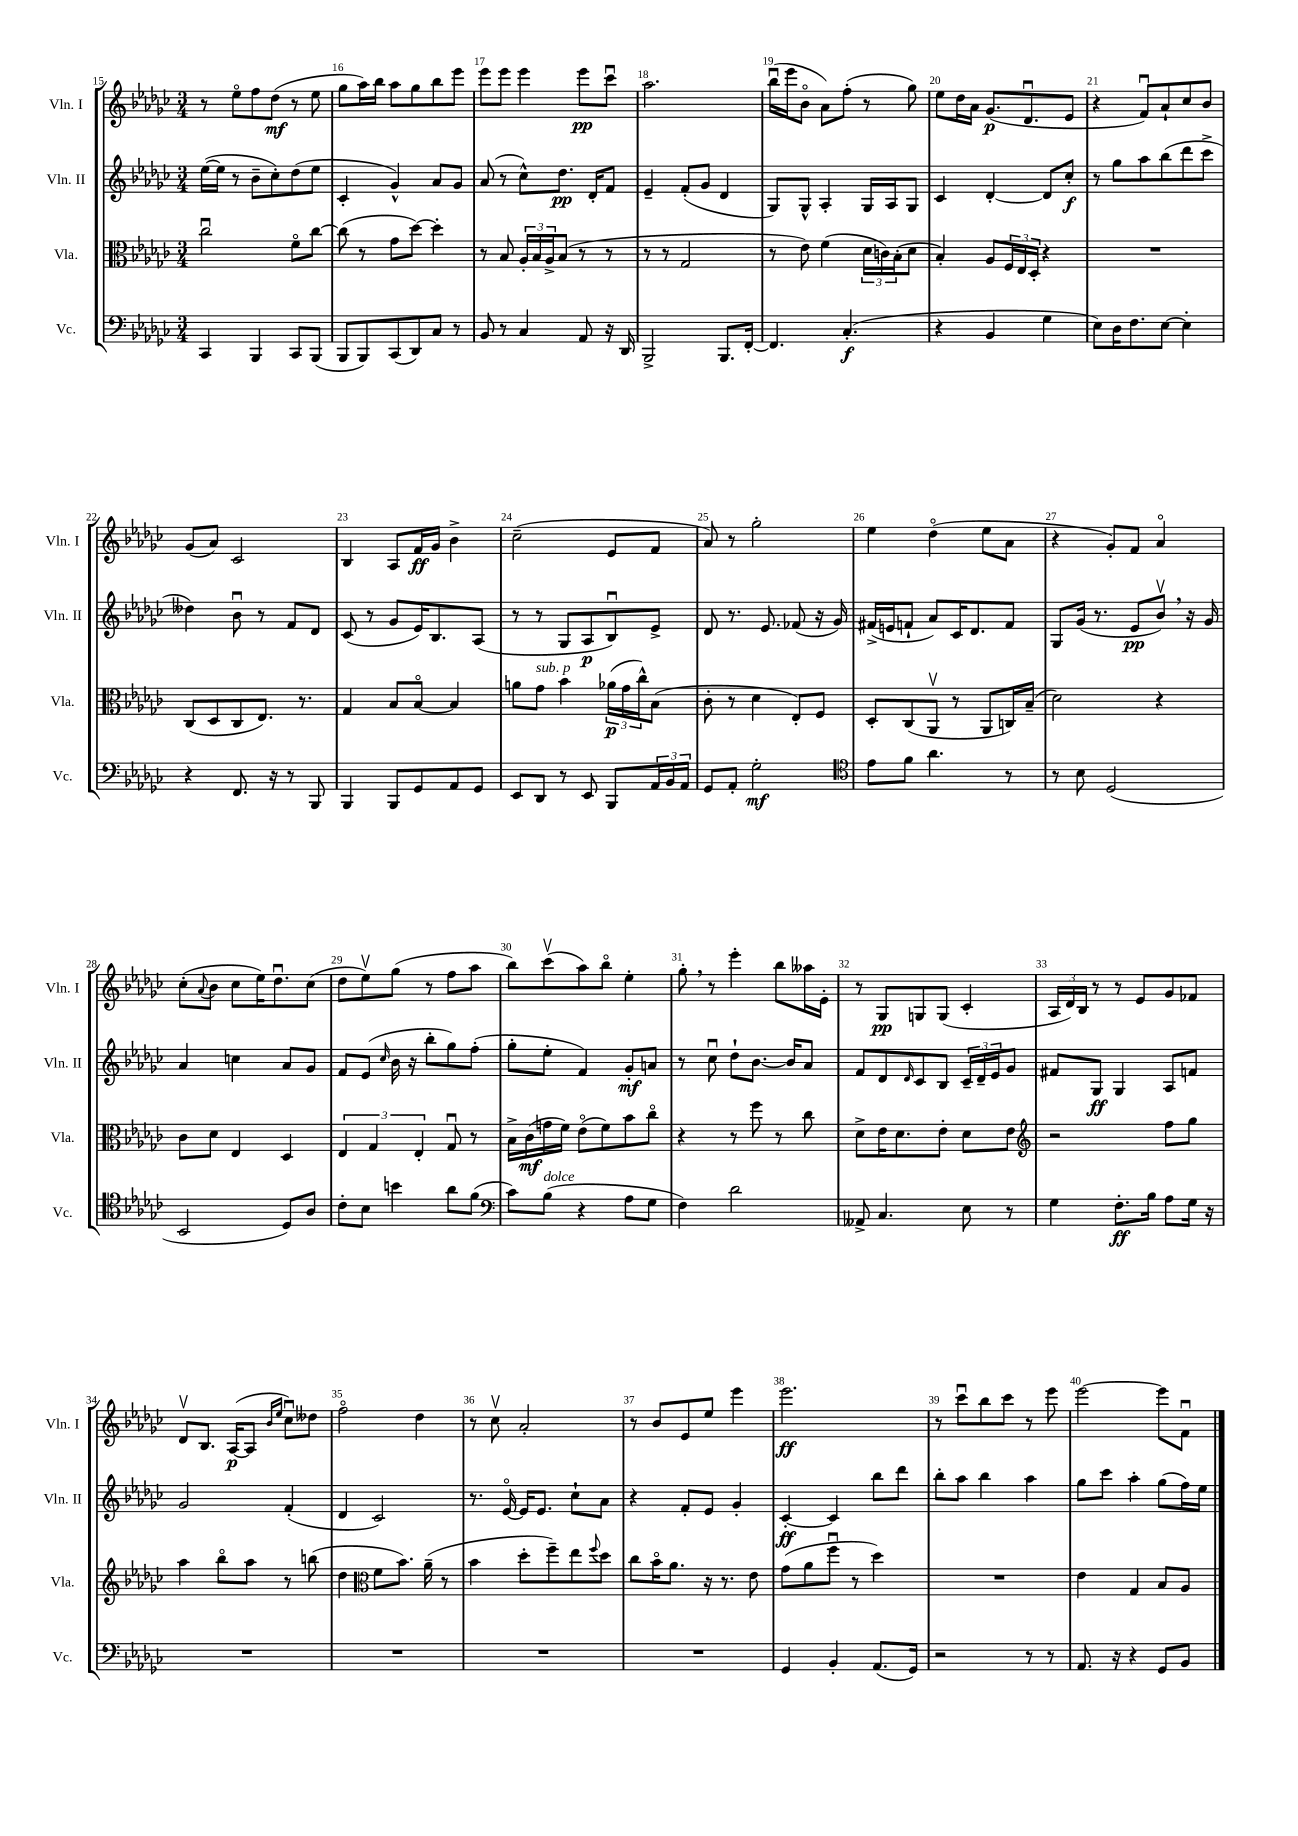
<<
\new StaffGroup <<
\new Staff = "s0" \with { instrumentName = "Vln. I" shortInstrumentName = "Vln. I" } {
    \clef treble \key ges \major \numericTimeSignature \time 3/4
    r8 ees''8\flageolet f''8 des''8\mf( r8 ees''8 |
    ges''8 aes''16) bes''16 aes''8 ges''8 bes''8 ees'''8 |
    ees'''8 ees'''8 ees'''4 ees'''8\pp ces'''8\downbow |
    aes''2. |
    bes''16\downbow( ees'''16 bes'8\flageolet aes'8) f''8-.( r8 ges''8) |
    ees''8 des''16 aes'16 ges'8.\p( des'8.\downbow ees'8 |
    r4 f'8\downbow) aes'8-! ces''8 bes'8 |
    ges'8( aes'8) ces'2 |
    bes4 aes8 f'16\ff ges'16 bes'4-> |
    ces''2--( ees'8 f'8 |
    aes'8) r8 ges''2-. |
    ees''4 des''4\flageolet( ees''8 aes'8 |
    r4 ges'8-.) f'8 aes'4\flageolet |
    ces''8-.( \appoggiatura { aes'8 } bes'8 ces''8 ees''16) des''8.\downbow ces''8( |
    des''8 ees''8\upbow) ges''8( r8 f''8 aes''8 |
    bes''8) ces'''8\upbow( aes''8) bes''8\flageolet ees''4-. |
    ges''8-. \breathe r8 ees'''4-. bes''8 aeses''16 ees'16-. |
    r8 ges8\pp g8 g8( ces'4-. |
    \tuplet 3/2 { aes16 des'16) bes16 } r8 r8 ees'8 ges'8 fes'8 |
    des'8\upbow bes8. aes16~\p( aes8 \grace { bes'16 ees''16 } ces''8\downbow) deses''8 |
    f''2\flageolet des''4 |
    r8 ces''8\upbow aes'2-. |
    r8 bes'8 ees'8 ees''8 ees'''4 |
    ees'''2.\ff |
    r8 ces'''8\downbow bes''8 ces'''8 r8 ees'''8 |
    ees'''2~ ees'''8 f'8\downbow \bar "|." |
}
\new Staff = "s1" \with { instrumentName = "Vln. II" shortInstrumentName = "Vln. II" } {
    \clef treble \key ges \major \numericTimeSignature \time 3/4
    ees''16~( ees''16 r8 bes'8-- ces''8-.) des''8( ees''8 |
    ces'4-. ges'4-^) aes'8 ges'8 |
    aes'8( r8 ces''8-^) des''8.\pp des'16-. f'8 |
    ees'4-- f'8-.( ges'8 des'4 |
    ges8) ges8-^ aes4-. ges16 aes16 ges8 |
    ces'4 des'4~-. des'8 ces''8-.\f |
    r8 ges''8 aes''8 bes''8( des'''8 ces'''8-> |
    deses''4) bes'8\downbow r8 f'8 des'8 |
    ces'8( r8 ges'8 ees'16) bes8. aes8( |
    r8 r8 ges8 aes8\p bes8\downbow) ees'8-> |
    des'8 r8. ees'8. fes'8( r16 ges'16) |
    fis'16->( e'16 f'8-! aes'8) ces'16 des'8. f'8 |
    ges8 ges'16( r8. ees'8\pp bes'8\upbow) \breathe r16 ges'16 |
    aes'4 c''4 aes'8 ges'8 |
    f'8 ees'8( \grace { ces''16 } bes'16 r16 bes''8-. ges''8) f''8-.( |
    ges''8-. ees''8-. f'4) ges'8-.\mf a'8 |
    r8 ces''8\downbow des''8-! bes'8.~ bes'16 aes'8 |
    f'8 des'8 \grace { des'16 } ces'8 bes8 \tuplet 3/2 { ces'16-- des'16-- ees'16 } ges'8 |
    fis'8 ges8\ff ges4 aes8 f'8 |
    ges'2 f'4-.( |
    des'4 ces'2) |
    r8. ees'16~\flageolet ees'16 ees'8. ces''8-! aes'8 |
    r4 f'8-. ees'8 ges'4-. |
    ces'4~-.\ff ces'4 bes''8 des'''8 |
    bes''8-. aes''8 bes''4 aes''4 |
    ges''8 ces'''8 aes''4-. ges''8( f''16) ees''16 \bar "|." |
}
\new Staff = "s2" \with { instrumentName = "Vla." shortInstrumentName = "Vla." } {
    \clef alto \key ges \major \numericTimeSignature \time 3/4
    ces''2\downbow f'8\flageolet ces''8~ |
    ces''8( r8 ges'8 des''8~) des''4-. |
    r8 bes8 \tuplet 3/2 { aes16-. bes16 aes16-> } bes8( r8 r8 |
    r8 r8 ges2 |
    r8 ees'8) f'4( \tuplet 3/2 { des'16 c'16) bes16-.( } des'8 |
    bes4-.) aes8 \tuplet 3/2 { f16 ees16 des16-. } r4 |
    R2. |
    ces8( des8 ces8 ees8.) r8. |
    ges4 bes8 bes8~\flageolet bes4 |
    a'8 ges'8^\markup { \italic "sub. p" } bes'4 \tuplet 3/2 { aes'16\p( ges'16 ces''16-^) } bes8( |
    ces'8-. r8 des'4 ees8-.) f8 |
    des8-. ces8( aes,8\upbow r8 aes,8 c16) bes16--( |
    des'2) r4 |
    ces'8 des'8 ees4 des4 |
    \tuplet 3/2 { ees4 ges4 ees4-. } ges8\downbow r8 |
    bes16-> ces'16\mf( g'16 f'16) ees'8\flageolet( f'8) bes'8 ces''8\flageolet |
    r4 r8 f''8 r8 ces''8 |
    des'8-> ees'16 des'8. ees'8-. des'8 ees'8 |
    \clef treble r2 f''8 ges''8 |
    aes''4 bes''8\flageolet aes''8 r8 b''8( |
    des''4 \clef alto f'8 bes'8.) aes'16--( r8 |
    bes'4 des''8-. f''8--) ees''8 \appoggiatura { f''8 } des''8 |
    ces''8 bes'16\flageolet aes'8. r16 r8. ees'8 |
    ges'8( aes'8 f''8\downbow r8 des''4) |
    R2. |
    ees'4 ges4 bes8 aes8 \bar "|." |
}
\new Staff = "s3" \with { instrumentName = "Vc." shortInstrumentName = "Vc." } {
    \clef bass \key ges \major \numericTimeSignature \time 3/4
    ces,4 bes,,4 ces,8 bes,,8( |
    bes,,8 bes,,8) ces,8( des,8) ces8 r8 |
    bes,8 r8 ces4 aes,8 r16 des,16 |
    bes,,2-> bes,,8. f,16~-. |
    f,4. ces4.-.\f( |
    r4 bes,4 ges4 |
    ees8) des16 f8. ees8~ ees4-. |
    r4 f,8. r16 r8 bes,,8 |
    bes,,4 bes,,8 ges,8 aes,8 ges,8 |
    ees,8 des,8 r8 ees,8 bes,,8 \tuplet 3/2 { aes,16 bes,16 aes,16 } |
    ges,8 aes,8-. ges2-.\mf |
    \clef tenor ees'8 f'8 aes'4. r8 |
    r8 bes8 des2( |
    bes,2 des8) aes8 |
    ces'8-. bes8 b'4 aes'8 f'8( |
    \clef bass ces'8) bes8^\markup { \italic "dolce" }( r4 aes8 ges8 |
    f4) des'2 |
    aeses,8-> ces4. ees8 r8 |
    ges4 f8.-.\ff bes16 aes8 ges16 r16 |
    R2. |
    R2. |
    R2. |
    R2. |
    ges,4 bes,4-. aes,8.( ges,16) |
    r2 r8 r8 |
    aes,8. r16 r4 ges,8 bes,8 \bar "|." |
}
>>
>>
\layout { \context { \Score currentBarNumber = #15 \override BarNumber.break-visibility = ##(#f #t #t) barNumberVisibility = #all-bar-numbers-visible } }
